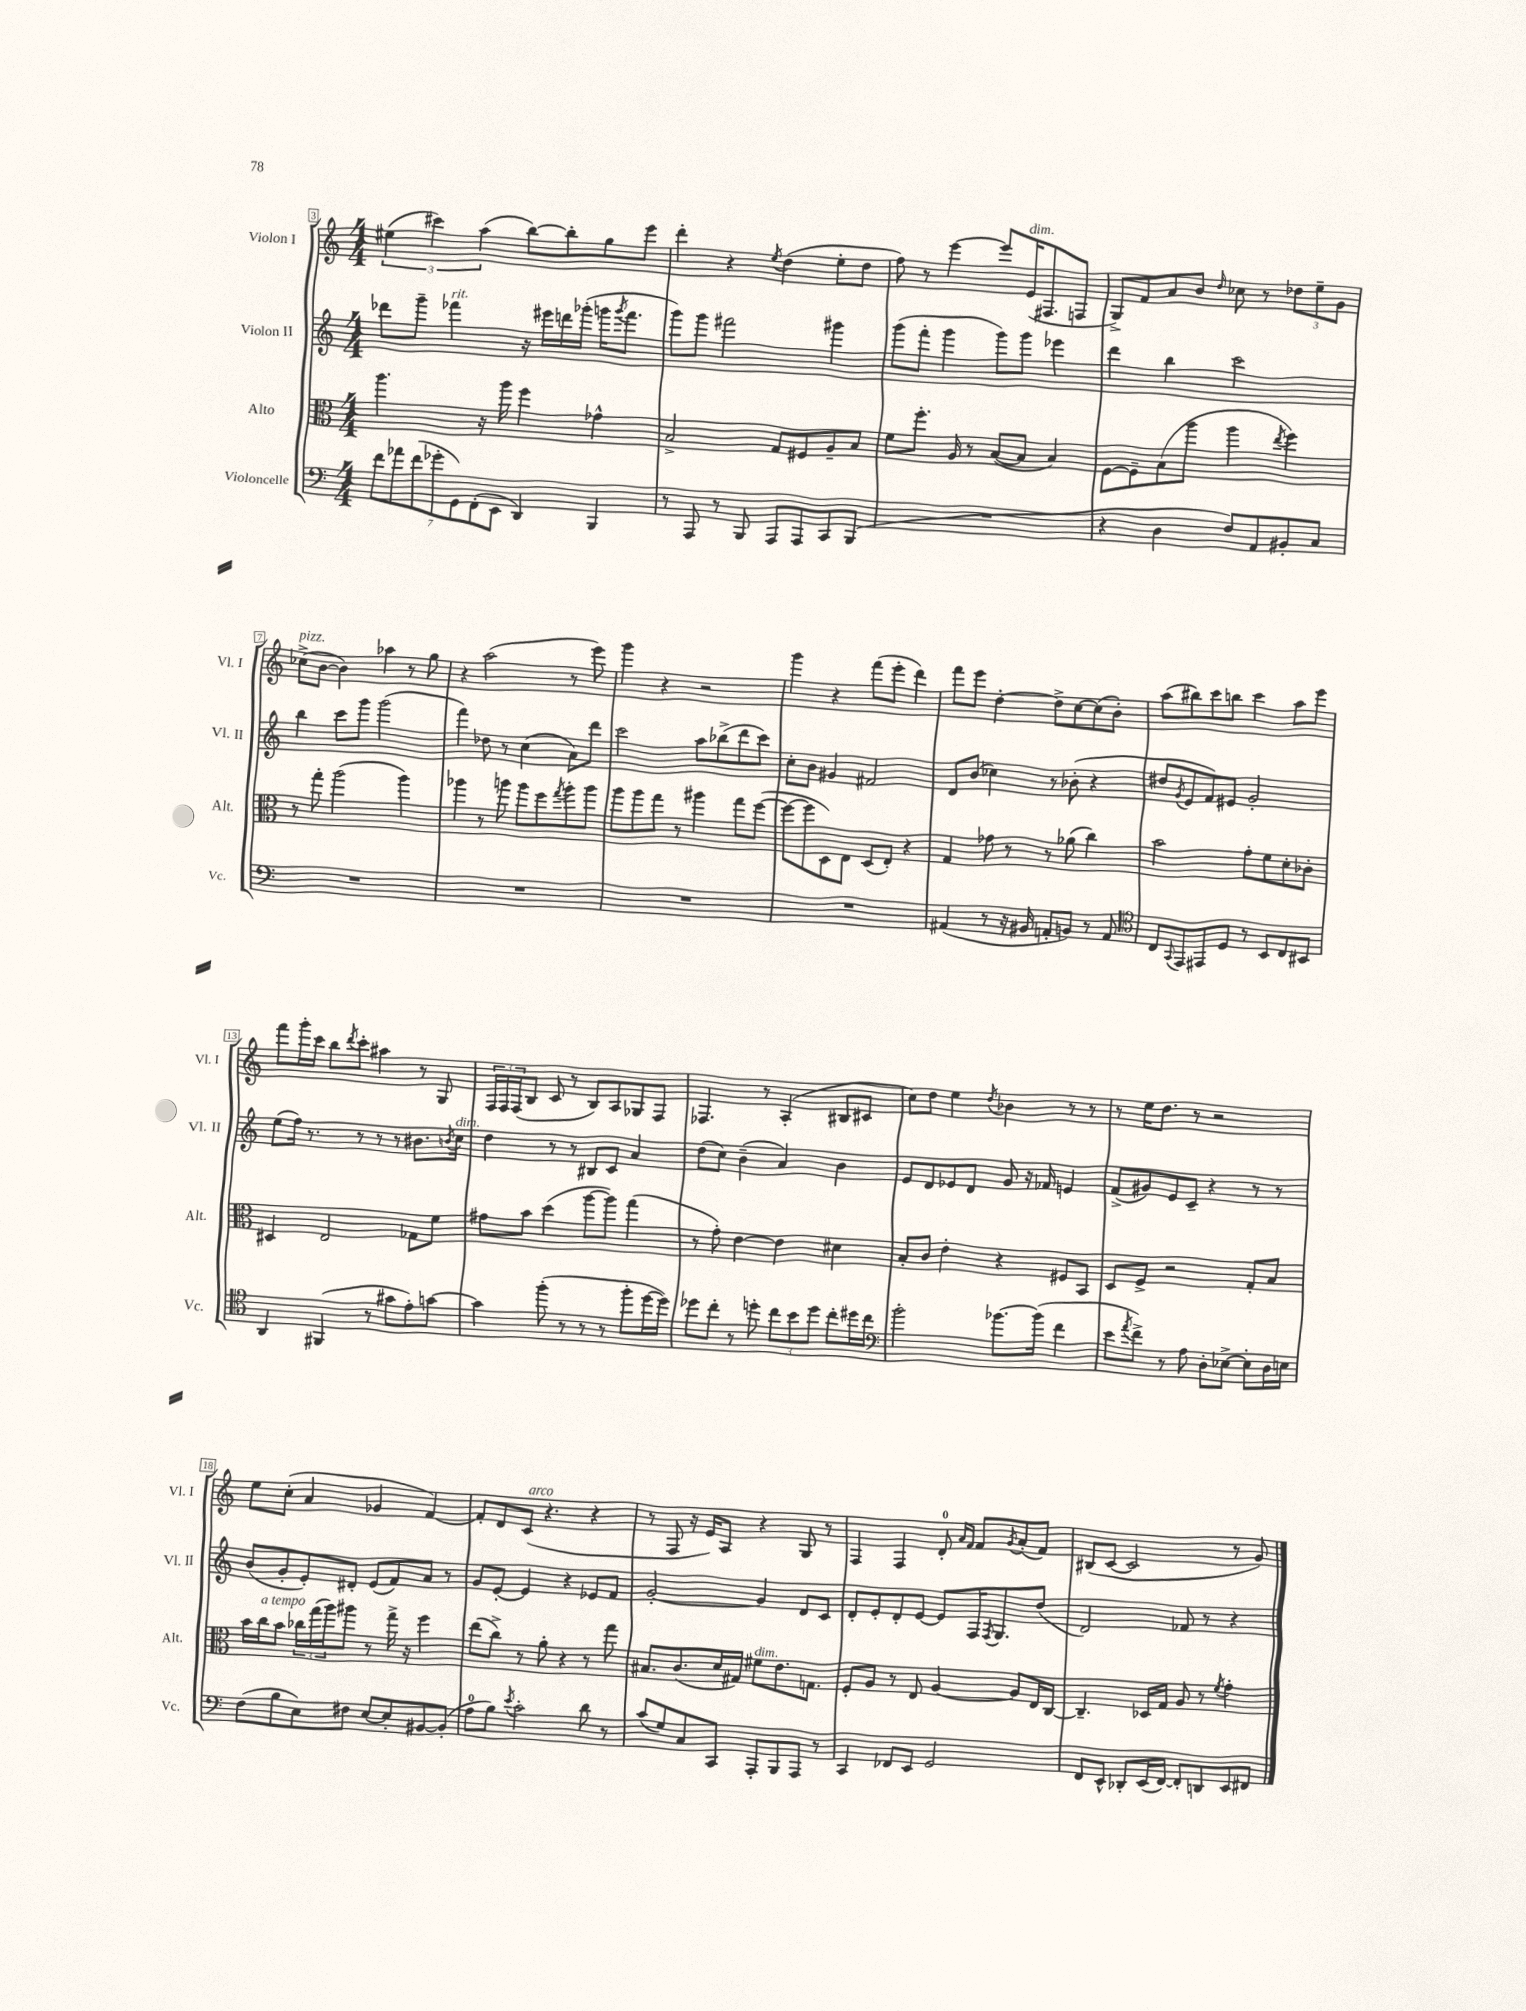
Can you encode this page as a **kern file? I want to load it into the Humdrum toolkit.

**kern	**kern	**kern	**kern
*staff4	*staff3	*staff2	*staff1
*clefF4	*clefC3	*clefG2	*clefG2
*k[]	*k[]	*k[]	*k[]
*M4/4	*M4/4	*M4/4	*M4/4
14f	4.aa	8ddd-	(6ee#
14a-	.	.	.
.	.	8ggg~	.
(14f	.	.	.
.	.	.	6ccc#)
14g-'	.	.	.
.	.	4fff-	.
14GG)	.	.	.
.	.	.	(6aa
(14FF'	.	.	.
.	16r	.	.
14EE	.	.	.
.	16aa	.	.
4DD)	4ff	16r	[8bb)
.	.	16eee#	.
.	.	16ddd	8bb']
.	.	(16ggg-'	.
4BBB	4g-^^	16ggg	8gg
.	.	8qggg	.
.	.	8.fff-	.
.	.	.	8eee
=	=	=	=
8r	2B^	8ggg)	4ddd'
8AAA	.	8ggg	.
8r	.	2fff#	4r
8BBB	.	.	.
.	.	.	8qee
8AAA	8G	.	(4dd
8AAA	8F#	.	.
8CC	8A~	4ggg#	8ee'
(8BBB	8B	.	8dd
=	=	=	=
1r	8f	(8ggg	8ff)
.	8.ff'	8fff'	8r
.	.	4ggg	[4eee
.	16A	.	.
.	8r	.	.
.	([8B	8ggg)	8eee]
.	8B]	8ggg	(16e
.	.	.	8.F#
.	4B)	4eee-	.
.	.	.	8F
=	=	=	=
4r	[8F	4ddd	8G^)
.	8F~]	.	8f
4D	(8B	4bb	8a
.	8aa	.	8b
.	.	.	16qqdd
8F)	4aa	2ccc	8cc-
8AA	.	.	8r
.	8qee	.	.
8BB#'	4ff)	.	12dd-
.	.	.	12ee~
8C	.	.	.
.	.	.	12g
=	=	=	=
1r	8r	4bb	(8cc-^
.	8gg'	.	[8b
.	(2aa	8ccc	4b])
.	.	8ggg	.
.	.	(2ggg	4aa-
.	4aa)	.	8r
.	.	.	8gg
=	=	=	=
1r	4aa-	4fff)	4r
.	8r	8dd-	(2aa
.	8aa	8r	.
.	8aa	(4cc	.
.	8ff	.	.
.	8qgg	.	.
.	8aa'	8a)	8r
.	8aa	8ddd	8eee)
=	=	=	=
1r	8aa	2ccc	4ggg
.	8aa	.	.
.	8gg	.	4r
.	8r	.	.
.	4aa#	8aa	2r
.	.	(8bb-^	.
.	8gg	8ddd	.
.	([8ff	8ccc)	.
=	=	=	=
1r	8ff_	8cc'	4ggg
.	8ff]	8b	.
.	8D)	4g#	4r
.	8E	.	.
.	(8D	2f#	(8fff
.	8E')	.	8eee'
.	4r	.	4ddd)
=	=	=	=
(4AA#	4G	8d	8fff
.	.	(8b	8eee
8r	8g-	4cc-)	[4dd'
16r	8r	.	.
16BB#	.	.	.
8AA'	8r	8r	8dd^]
8BB)	(8a-	(8b-'	[8cc
8r	4cc)	4r	(8cc]
8AA	.	.	8b')
=	=	=	=
*clefC4	*	*	*
8C	2b	8dd#	(8aa
8qqGG	.	8qg	.
8EE	.	8e	8bb#)
8EE#	.	8f)	8ccc
8D	.	8e#	8bb
8r	8g'	2g'	4ccc
8BB	8f	.	.
8C	8d'	.	8aa
8BB#	8c-'	.	8eee
=	=	=	=
4AA	4D#	(8ee	8fff
.	.	16ff)	16ggg'
.	.	8.r	16ccc
(4FF#	2E	.	8bb
.	.	.	8qddd
.	.	8r	8ccc'
8r	.	8r	4aa#
8g#	.	8r	.
8e')	8G-	8.b#	8r
[8g	8f	.	8G
.	.	8qb	.
.	.	16cc	.
=	=	=	=
4g]	8g#	4dd	24F
.	.	.	24F
.	.	.	(24F
.	8b	.	8B
(8ff'	(4dd	8r	8c
8r	.	8r	8r
8r	[8aa	8B#	8B)
8r	8aa])	8c	8A
8ff'	(4gg	4a	8G-
[16dd	.	.	8F
16dd])	.	.	.
=	=	=	=
8dd-	8r	(8dd	4.F-
8cc'	8g')	8cc)	.
8r	[4e	(4b~	.
8dd'	.	.	8r
12cc	4e]	4a)	(4A'
12b	.	.	.
12dd	.	.	.
8cc'	4d#	4b	8B#
16dd#	.	.	8c#
16cc	.	.	.
=	=	=	=
*clefF4	*	*	*
2b'	8B'	8e	8cc)
.	8c	8d	8dd
.	4e'	8e-	4ee
.	.	8d	.
.	.	.	8qdd
[8.b-	4r	8g	4b-
.	.	16r	.
(16b-]	.	16f-	.
4f	8F#	4e	8r
.	8BB	.	8r
=	=	=	=
8e	8D	(8f^	8r
8qa	.	.	.
8f^)	8F^	8g#)	16ee
.	.	.	8.dd
8r	2r	8e	.
8A	.	8c~	8r
8D'	.	4r	2r
[8E-^	.	.	.
8E-']	8G'	8r	.
16D	8B	8r	.
16E	.	.	.
=	=	=	=
(8F	16b	(8b	8ee
.	16cc	.	.
8B	8b	8g'	(8cc'
8E)	24cc-	8e')	4a
.	(24gg	.	.
.	24aa)	.	.
8F#	8aa#	8d#'	.
[8E	8r	(8e	4g-
8E']	16gg^	8f)	.
.	16r	.	.
[8BB#	4ff	8a	[4f)
(8BB#']	.	8r	.
=	=	=	=
8A	(8ee	8g	8f']
8B)	8cc^)	[8e'	8d
8qe	.	.	.
2c'	8r	4e]	(8c
.	8a'	.	4.r
.	4r	4r	.
8d	8r	8e-	4r
8r	8gg	8f	.
=	=	=	=
(8c	8.B#	[2g'	8r
8G)	.	.	8F
.	(8.c	.	.
8C	.	.	16r
.	.	.	16e)
8CC	16d	.	8A
.	16G#)	.	.
8AAA'	8f#	4g]	4r
8BBB	8.e	.	.
8AAA	.	8d	8G
.	8.G	.	.
8r	.	8c	8r
=	=	=	=
4CC	8F'	8d'	4F
.	8A	8e'	.
8FF-	8r	8d'	4F
8EE	8E	[8e	.
2GG	[4A	8e]	8d'
.	.	.	16qqa
.	.	.	16qqf
.	.	16F	8f
.	.	8qF	.
.	.	8.G	.
.	.	.	8qg
.	8A]	.	(8a'
.	16E	(8dd	8f)
.	[16C	.	.
=	=	=	=
8FF	4.C~]	2d)	(8B#
8EE^^	.	.	[8c
8DD-'	.	.	2c]
(16EE	16D-	.	.
[16FF)	16G	.	.
8FF']	8A	8f-	.
8DD	8r	8r	.
.	8qf	.	.
8EE	4g'	4r	8r
8FF#	.	.	8g)
==	==	==	==
*-	*-	*-	*-
